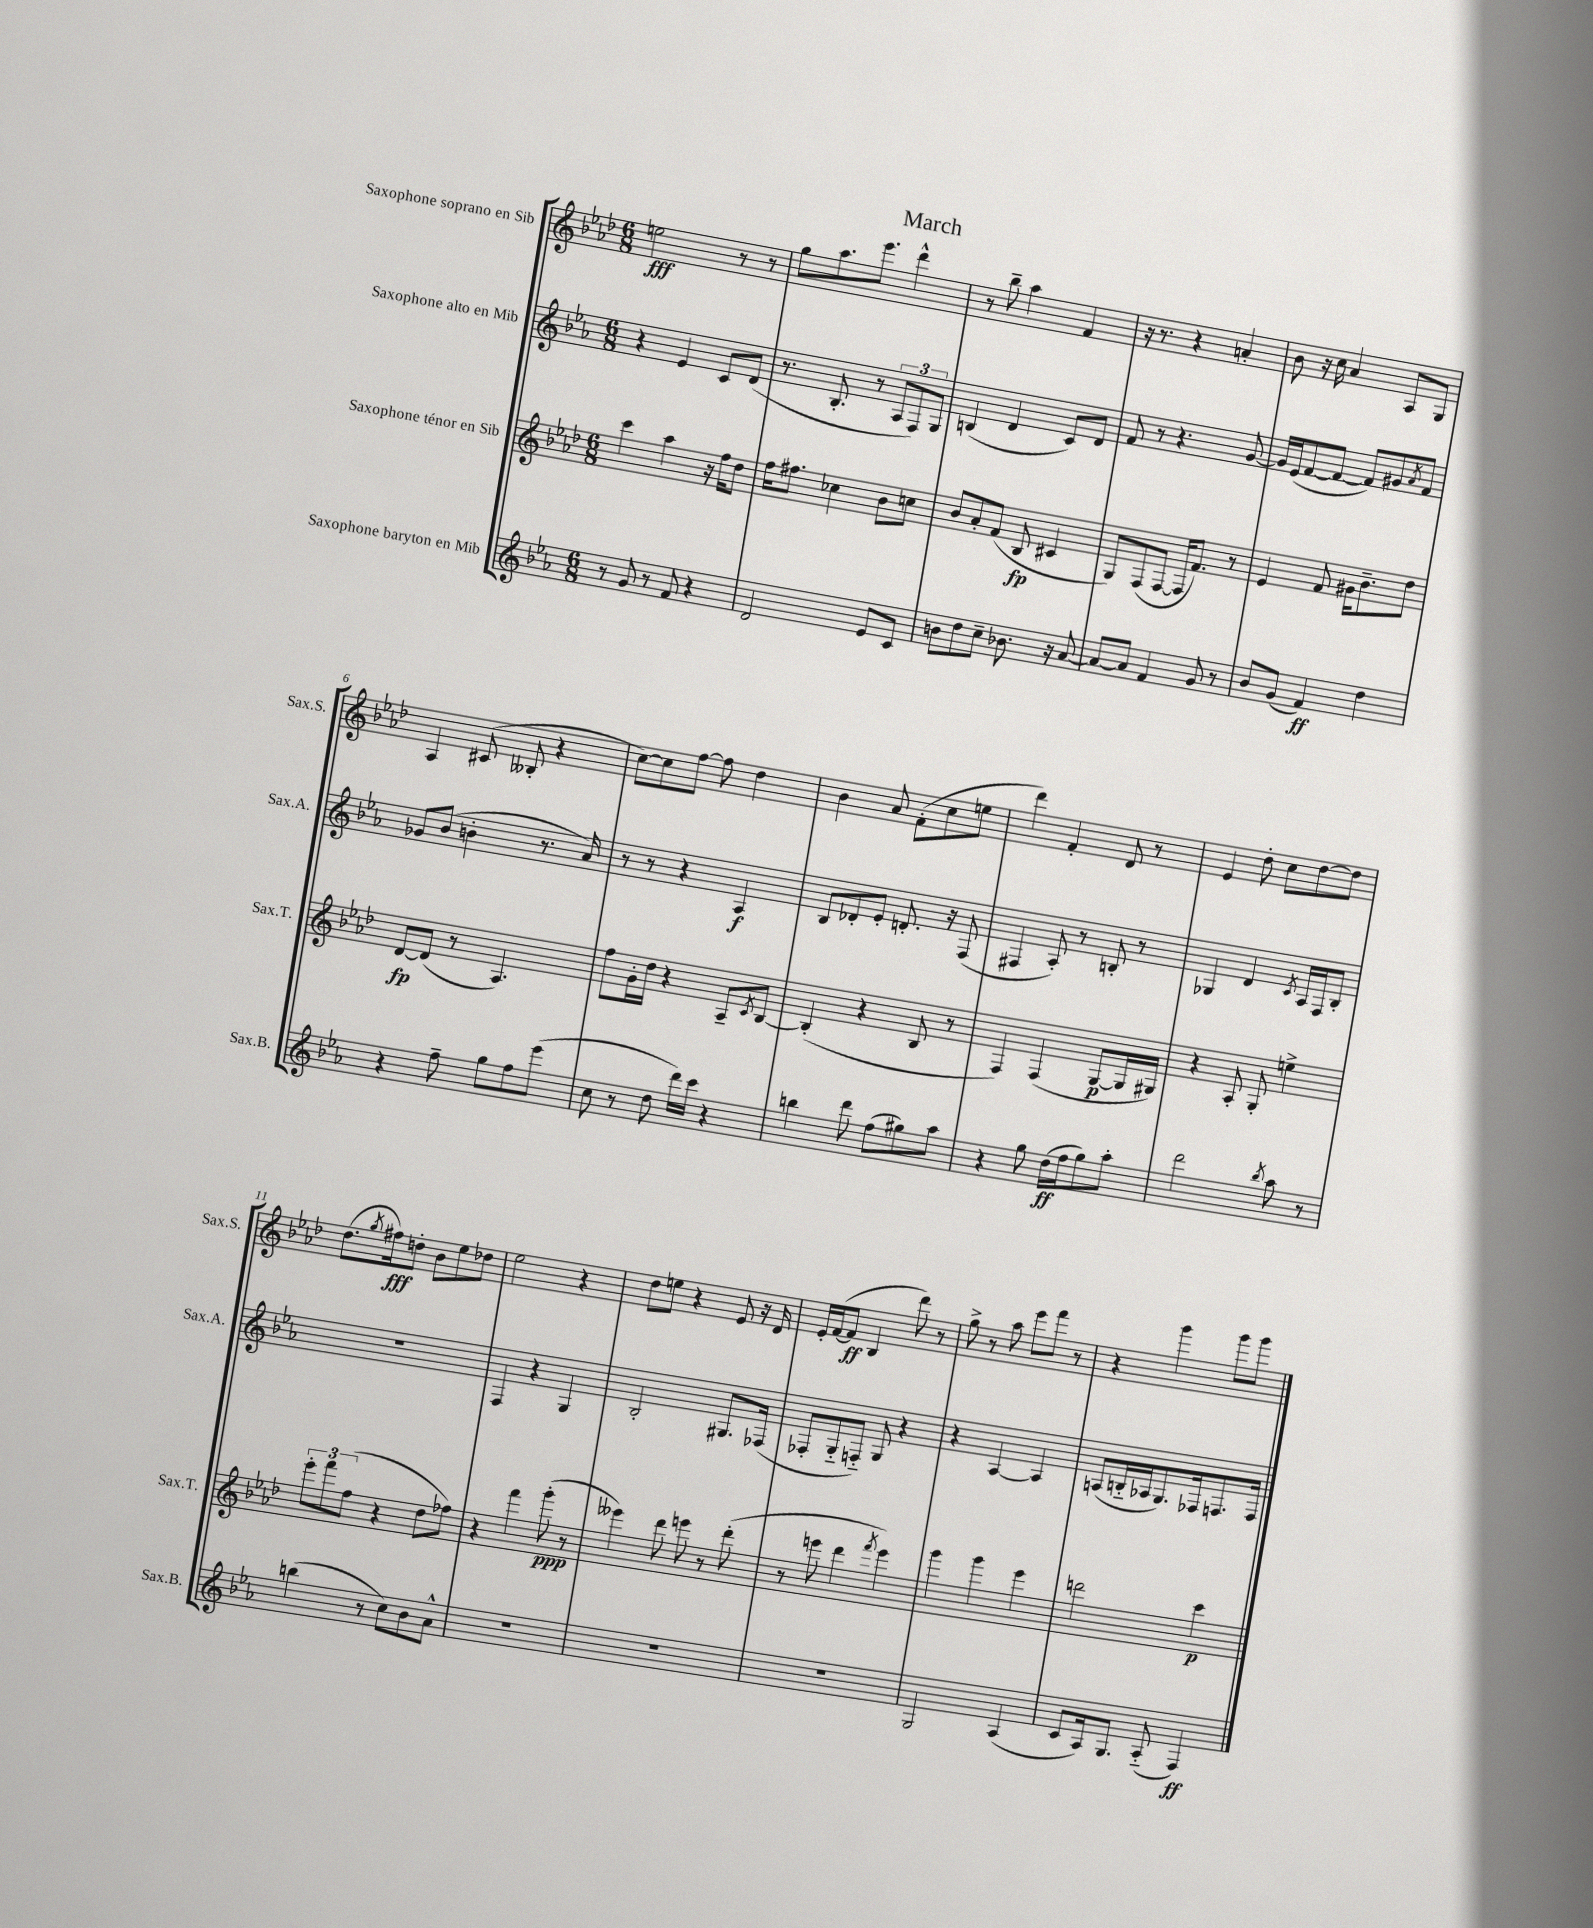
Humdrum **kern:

**kern	**kern	**kern	**kern
*staff4	*staff3	*staff2	*staff1
*clefG2	*clefG2	*clefG2	*clefG2
*k[b-e-a-]	*k[b-e-a-d-]	*k[b-e-a-]	*k[b-e-a-d-]
*M6/8	*M6/8	*M6/8	*M6/8
8r	4ccc\	4r	2ee\
8g/	.	.	.
8r	4aa-\	4e-/	.
8f/	.	.	.
4r	16r	8c/L	8r
.	16ff\LK	.	.
.	8dd-\J	(8d/J	8r
=	=	=	=
2d/	16ff\LK	8.r	8gg\L
.	8.ff#\J	.	.
.	.	.	8.aa-\
.	.	8.B-'/	.
.	4cc-\	.	.
.	.	.	8.eee-\J
.	.	8r	.
8e-/L	8b-\L	12A-/L	4ddd-^^\
.	.	12F/)	.
8c/J	8cc\J	.	.
.	.	12G/J	.
=	=	=	=
8b\L	8b-/L	(4B/	8r
8dd\	8a-'/	.	8bb-~\
8cc~\J	(8f/J	4d/	4aa-\
8.b-\	8B-/	.	.
.	4c#/	8c/L)	4f/
16r	.	.	.
[8a-/	.	8d/J	.
=	=	=	=
8a-/_L	8G/L)	8f/	16r
.	.	.	8.r
8a-/]J	(8F/	8r	.
4f/	[8F/J	4.r	4r
.	16F/]LK	.	.
.	8.f/J)	.	.
8g/	.	.	4a'/
8r	8r	[8g/	.
=	=	=	=
8b-/L	4e-/	16g/]LL	8b-\
.	.	(16e-/J	.
(8g/J	.	[8f/	16r
.	.	.	16cc\
4f/)	8f/	8f/_J	4a-/
.	16g#\LK	8f/]L)	.
.	8.b-~\	.	.
4dd\	.	8g#/	8A-/L
.	.	8qa-/	.
.	8dd-\J	8f/J	8G/J
=	=	=	=
4r	[8d-/L	8g-/L	4A-/
.	(8d-/]J	(8b-/J	.
8ff~\	8r	4b'\	(8c#/
8gg\L	4.A-/)	.	8B--'/
8ff\	.	8.r	4r
(8eee-\J	.	.	.
.	.	16a-/)	.
=	=	=	=
8cc\	8ff\L	8r	[8cc\L)
8r	16g'\L	8r	8cc\]
.	16dd-\JJ	.	.
8dd\	4r	4r	[8ff\J
16ddd\LL)	.	.	8ff\]
16ccc\JJ	.	.	.
4r	8A-~/L	4A-/	4dd-\
.	8qc/	.	.
.	[8B-/J	.	.
=	=	=	=
4bb\	(4B-'/]	8B-/L	4b-\
.	.	8d-'/	.
8ddd\	4r	8e-'/J	8a-/
(8ff\L	.	8.d'/	(8f'\L
8gg#\)	8B-/	.	8cc\
.	.	16r	.
8aa-\J	8r	(8F/	8ee\J
=	=	=	=
4r	4F/)	4F#/	4ddd-\)
8gg\	(4F/	8A-'/)	4f'/
(16dd\LL	.	8r	.
16ff\J	.	.	.
8gg\)	[8G/L	8B'/	8d-/
8aa-'\J	16G/]L	8r	8r
.	16G#/JJ)	.	.
=	=	=	=
2ddd\	4r	4G-/	4e-/
.	8A-'/	4d/	8dd-'\
.	8G'/	.	8cc\L
8qbb-/	.	8qc/	.
8aa-\	4ee^\	16A-/LL	[8dd-\
.	.	16F/J	.
8r	.	8B-'/J	8dd-\]J
=	=	=	=
(4bb\	12eee-'\L	2.r	(8.dd-\L
.	12fff\	.	.
.	(12ff\J	.	.
.	.	.	8qgg/
.	.	.	16ff#\k)
8r	4r	.	8dd'\J
8cc\L)	.	.	8b-\L
8b-\	8dd-\L	.	8ee-\
8a-^^\J	8ff-\J)	.	8dd-\J
=	=	=	=
2.r	4r	4F/	2ee-\
.	4fff\	4r	.
.	(8ggg'\	4G/	4r
.	8r	.	.
=	=	=	=
2.r	4eee--\)	2B-'/	8dd-\L
.	.	.	8ee\J
.	8ddd-\	.	4r
.	8eee\	.	.
.	8r	8.G#/L	8e-/
.	(8ddd-'\	.	16r
.	.	(16F-/Jk	16d-/
=	=	=	=
2.r	8r	8F-'/L	16e-'/LL
.	.	.	([16f/J
.	8eee\	8G'~/	8f/]J
.	4ddd-\	8F'~/J)	4B-/
.	.	8G/	.
.	8qfff/	.	.
.	4eee\)	4r	8ddd-\)
.	.	.	8r
=	=	=	=
2G/	4ggg\	4r	8gg^\
.	.	.	8r
.	4ggg\	[4A-/	8aa-\
.	.	.	8eee-\L
(4A-/	4eee-\	4A-/]	8fff\J
.	.	.	8r
=	=	=	=
8c/L	2ddd\	(8A/L	4r
16A-/k)	.	16B'~/L	.
8.G/J	.	16A-/J	.
.	.	8.G/)	4ggg\
(8A-'~/	.	.	.
.	.	16F-/k	.
4F/)	4ccc\	8.F/	8ggg\L
.	.	.	8ggg\J
.	.	16F/Jk	.
==	==	==	==
*-	*-	*-	*-
